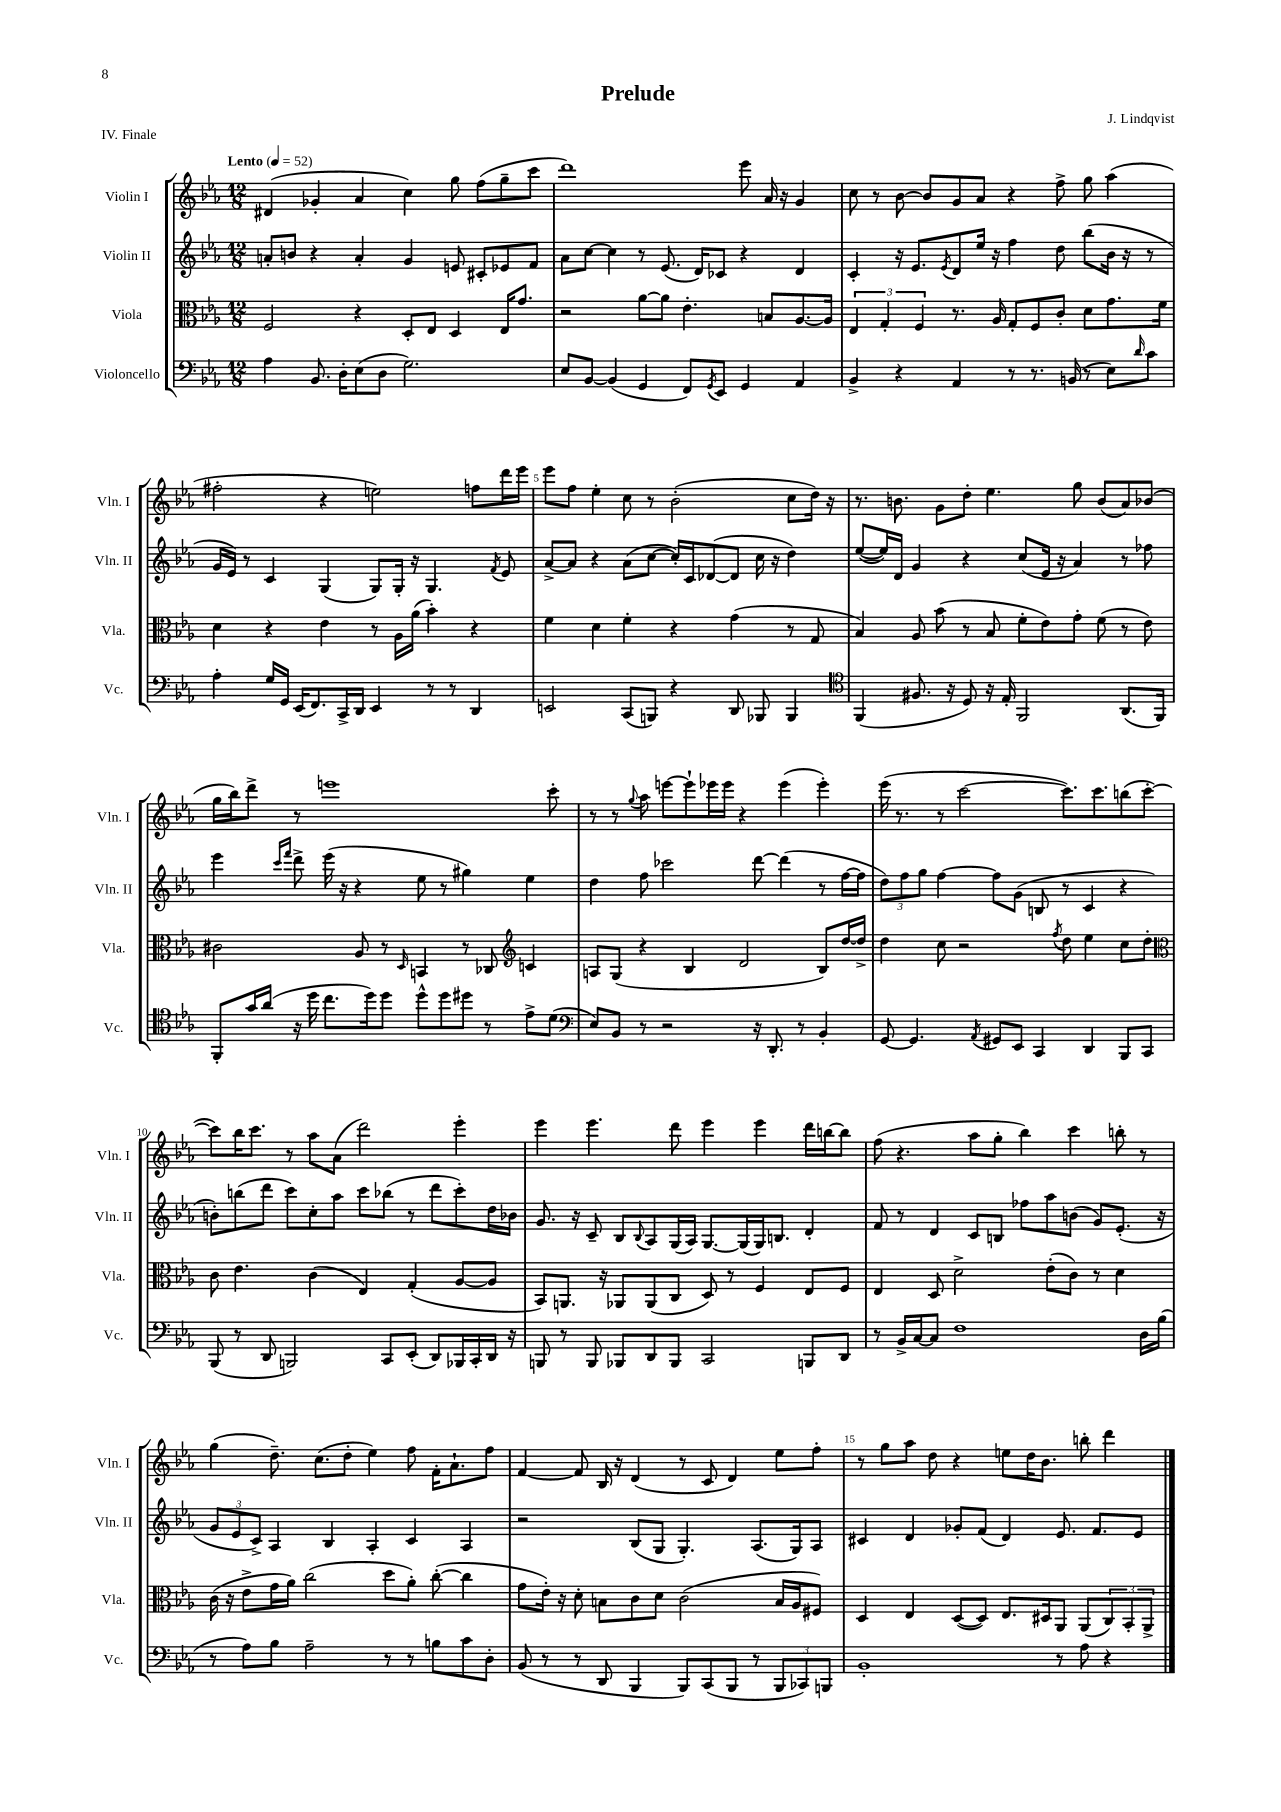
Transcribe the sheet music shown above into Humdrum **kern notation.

**kern	**kern	**kern	**kern
*staff4	*staff3	*staff2	*staff1
*clefF4	*clefC3	*clefG2	*clefG2
*k[b-e-a-]	*k[b-e-a-]	*k[b-e-a-]	*k[b-e-a-]
*M12/8	*M12/8	*M12/8	*M12/8
*MM52	*MM52	*MM52	*MM52
4A-	2F	8a'	(4d#
.	.	8b	.
8.BB-	.	4r	4g-'
16D'	.	.	.
(8E-	4r	4a'	4a-
8D	.	.	.
2.G)	8D'	4g	4cc)
.	8E-	.	.
.	4D	8e	8gg
.	.	8c#'	(8ff
.	16E-	8e-	8gg~
.	8.g	.	.
.	.	8f	8ccc
=	=	=	=
8E-	2r	8a-	1ddd)
[8BB-	.	[8cc	.
(4BB-]	.	4cc]	.
4GG	[8a-	8r	.
.	8a-]	(8.e-	.
8FF)	4.e-'	.	.
.	.	16d)	.
8qGG	.	.	.
8EE-	.	8c-	.
4GG	.	4r	8eee-
.	8B	.	16a-
.	.	.	16r
4AA-	[8.A-	4d	4g
.	16A-]	.	.
=	=	=	=
4BB-^	6E-	4c'	8cc
.	.	.	8r
.	6G'	.	.
4r	.	16r	[8b-
.	.	8.e-	.
.	6F	.	.
.	.	.	8b-]
.	.	8qe-	.
4AA-	8.r	8d	8g
.	.	16ee-	8a-
.	16A-	16r	.
8r	8G'	4ff	4r
8.r	8F	.	.
.	8c'	8dd	8ff^
(16BB	.	.	.
8r	8d	(8bb-	8gg
8E-)	8.g	16b-	(4aa-
.	.	16r	.
16qqd	.	.	.
8c	.	8r	.
.	16f	.	.
=	=	=	=
4A-'	4d	16g	2ff#'
.	.	16e-)	.
.	.	8r	.
16G	4r	4c	.
16GG	.	.	.
(16EE-	.	.	.
8.FF)	.	.	.
.	4e-	(4G	4r
16CC^	.	.	.
16DD	.	.	.
4EE-	8r	8G)	2ee)
.	16A-	16G'	.
.	(16a-	16r	.
8r	4b-')	4.G	.
8r	.	.	.
4DD	4r	.	8ff
.	.	8qf	.
.	.	8e-	16ddd
.	.	.	16eee-
=	=	=	=
2EE	4f	[8a-^	8eee-
.	.	8a-]	8ff
.	4d	4r	4ee-'
(8CC	4f'	(8a-	8cc
8BBB)	.	[8cc	8r
4r	4r	16cc'])	(2b-'
.	.	16c	.
.	.	([8d-	.
8DD	(4g	8d-]	.
8BBB-	.	16cc	.
.	.	16r	.
4BBB-	8r	4dd)	8cc
.	8G	.	16dd)
.	.	.	16r
=	=	=	=
*clefC4	*	*	*
(4FF	4B-)	([8ee-	8.r
.	.	16ee-])	.
.	.	16d	8.b
8.F#	8A-	4g	.
.	(8b-	.	8g
16r	.	.	.
8D)	8r	4r	8dd'
16r	8B-	.	4.ee-
16E-'	.	.	.
2FF	8f'	(8cc	.
.	8e-)	16e-	.
.	.	16r	.
.	8g'	4a-)	8gg
.	(8f	.	(8b
(8.AA-	8r	8r	8a-)
.	8e-)	8ff-	(8b-
16FF)	.	.	.
=	=	=	=
8FF'	2c#	4eee-	16gg
.	.	.	16bb-)
16g	.	.	8ddd^
(16a-	.	.	.
.	.	16qqccc	.
.	.	16qqfff	.
16r	.	8ddd^	8r
16dd	.	.	.
8.cc	.	(16eee-	1eee
.	.	16r	.
.	8A-	4r	.
16dd)	.	.	.
8dd	8r	.	.
.	16qqD	.	.
8dd^^	4BB	8ee-	.
8dd	.	8r	.
8dd#	8r	4gg#)	.
8r	8C-	.	.
*	*clefG2	*	*
8e-^	4c	4ee-	.
(8d	.	.	8ccc'
=	=	=	=
*clefF4	*	*	*
8E-)	8A	4dd	8r
8BB-	(8G	.	8r
.	.	.	8qqgg
8r	4r	8ff	8aa-
2r	.	2ccc-	[8eee
.	4B-	.	8eee`]
.	.	.	16eee-
.	.	.	16eee-
.	2d	.	4r
16r	.	[8ddd	.
8.DD'	.	.	.
.	.	(4ddd]	(4eee-
8r	.	.	.
4BB-'	8B-)	8r	4eee-')
.	[16dd	[16ff	.
.	16dd^]	16ff]	.
=	=	=	=
[8GG	4dd	12dd)	(16eee-
.	.	.	8.r
.	.	12ff	.
4.GG]	.	.	.
.	.	12gg	.
.	8cc	[4ff	8r
.	2r	.	[2ccc
8qAA-	.	.	.
8GG#	.	8ff]	.
8EE-	.	(8g	.
4CC	.	8B	.
.	8qff	.	.
.	8dd	8r	8.ccc])
4DD	4ee-	4c	.
.	.	.	8.ccc
8BBB-	8cc	4r	(8bb
8CC	8dd'	.	[8ccc'
=	=	=	=
*	*clefC3	*	*
(8BBB-	8c	8b')	8ccc])
8r	4.e-	(8bb	16bb-
.	.	.	8.ccc
8DD	.	8ddd	.
2BBB)	.	8ccc)	8r
.	(4c	8cc'	8aa-
.	.	8aa-	(8a-
.	4E-)	8ccc	2ddd)
8CC	.	(8bb-	.
(8EE-'	(4G'	8r	.
8DD)	.	8ddd	.
16BBB-	[8A-	8ccc')	4eee-'
16CC'	.	.	.
16DD	8A-]	16dd	.
16r	.	16b-	.
=	=	=	=
8BBB	8BB-)	8.g	4eee-
8r	8.AA	.	.
.	.	16r	.
8BBB	.	8c~	4.eee-
.	16r	.	.
8BBB-	8AA-	8B-	.
.	.	8qqB-	.
8DD	(8AA-	8A-	.
8BBB-	8C	(16G	8ddd
.	.	16A-)	.
2CC	8D)	[8.G	4eee-
.	8r	.	.
.	.	(16G]	.
.	4F	16G)	4eee-
.	.	8.B	.
8BBB	8E-	4d'	16ddd
.	.	.	[16bb
8DD	8F	.	8bb]
=	=	=	=
8r	4E-	8f	(8ff
16BB-^	.	8r	4.r
[16C	.	.	.
8C]	8D	4d	.
1F	2d^	.	.
.	.	8c	8aa-
.	.	8B	8gg'
.	.	8ff-	4bb-)
.	(8e-'	8aa-	.
.	8c)	(8b	4ccc
.	8r	8g)	.
.	4d	(8.e-'	8bb'
16D	.	.	8r
(16B-	.	16r	.
=	=	=	=
8r	(16c	12g	(4gg
.	16r	.	.
.	.	12e-	.
8A-)	8e-^	.	.
.	.	12c^)	.
8B-	16g	4A-	8.dd~)
.	16a-)	.	.
2A-~	(2cc	.	.
.	.	.	(8.cc
.	.	4B-	.
.	.	.	8dd'
.	.	4A-'	4ee-)
8r	8dd	.	.
8r	8a-')	4c	8ff
8B	([8cc'	.	16f'
.	.	.	8.a-`
8c	4cc]	4A-	.
8D'	.	.	8ff
=	=	=	=
(8BB-	8g	2r	[4f
8r	16e-')	.	.
.	16r	.	.
8r	8d'	.	8f]
8DD	8B	.	16B-
.	.	.	16r
4BBB-	8c	(8B-	(4d
.	8d	8G	.
8BBB-)	(2c	4.G')	8r
(8CC	.	.	8c
8BBB-	.	.	4d)
8r	.	(8.A-	.
12BBB-	16B	.	8ee-
.	16A-	16G)	.
12CC-)	.	.	.
.	8F#)	8A-	8ff'
12BBB	.	.	.
=	=	=	=
1BB-'	4D	4c#	8r
.	.	.	8gg
.	4E-	4d	8aa-
.	.	.	8dd
.	([8D	8g-'	4r
.	8D])	(8f	.
.	8.E-	4d)	8ee
.	.	.	16dd
.	16D#	.	8.b-
8r	8AA-	8.e-	.
8A-	(8AA-	.	8bb'
.	.	8.f	.
4r	12C)	.	4ddd
.	12BB-'	.	.
.	.	8e-	.
.	12AA-^	.	.
==	==	==	==
*-	*-	*-	*-
